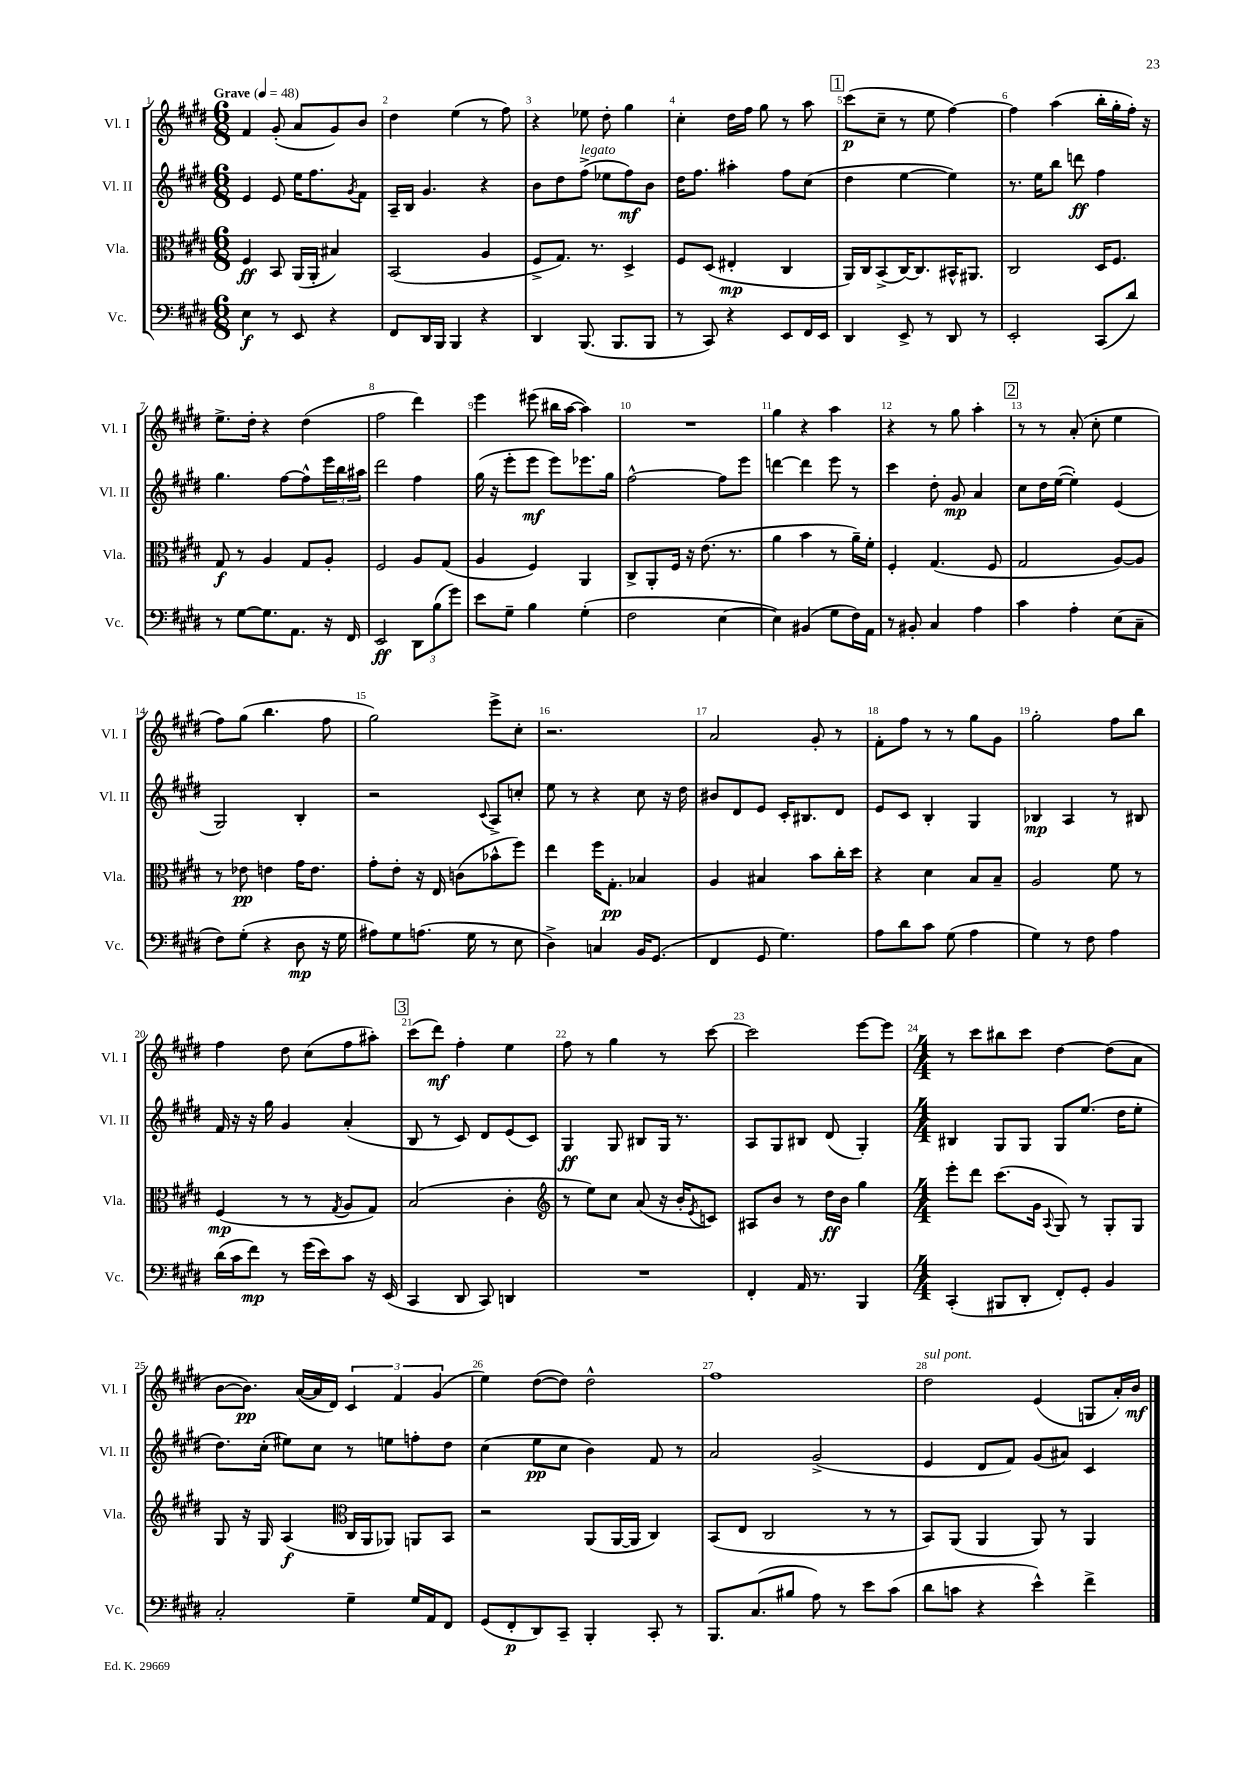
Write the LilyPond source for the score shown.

<<
\new StaffGroup <<
\new Staff = "s0" \with { instrumentName = "Vl. I" shortInstrumentName = "Vl. I" } {
    \clef treble \key e \major \numericTimeSignature \time 6/8 \tempo "Grave" 4 = 48
    fis'4 gis'8-.( a'8 gis'8) b'8 |
    dis''4 e''4( r8 fis''8) |
    r4 ees''8 dis''8-. gis''4 |
    cis''4-. dis''16 fis''16 gis''8 r8 a''8 |
    \mark \markup { \box "1" } cis'''8\p( cis''8-- r8 e''8 fis''4~) |
    fis''4 a''4( b''16-. gis''16-. fis''16-.) r16 |
    e''8.-> dis''16-. r4 dis''4( |
    fis''2 dis'''4) |
    e'''4 eis'''8( bis''16 a''16~ a''4) |
    R2. |
    gis''4 r4 a''4 |
    r4 r8 gis''8 a''4-. |
    \mark \markup { \box "2" } r8 r8 a'8-.( cis''8-. e''4 |
    fis''8) gis''8( b''4. fis''8 |
    gis''2) e'''8-> cis''8-. |
    r2. |
    a'2 gis'8-. r8 |
    fis'8-. fis''8 r8 r8 gis''8 gis'8 |
    gis''2-. fis''8 b''8 |
    fis''4 dis''8 cis''8( fis''8 ais''8-.) |
    \mark \markup { \box "3" } cis'''8( dis'''8\mf) fis''4-. e''4 |
    fis''8 r8 gis''4 r8 cis'''8~ |
    cis'''2 e'''8~ e'''8 |
    \numericTimeSignature \time 4/4 r8 cis'''8 bis''8 cis'''8 dis''4~ dis''8( a'8 |
    b'8~ b'8.\pp) a'16~( a'16 dis'16) \tuplet 3/2 { cis'4 fis'4 gis'4( } |
    e''4) dis''8~( dis''8) dis''2-^ |
    fis''1 |
    dis''2^\markup { \italic "sul pont." } e'4( g8 a'16-.) b'16\mf \bar "|." |
}
\new Staff = "s1" \with { instrumentName = "Vl. II" shortInstrumentName = "Vl. II" } {
    \clef treble \key e \major \numericTimeSignature \time 6/8
    e'4 e'8 e''16 fis''8. \acciaccatura { gis'8 } fis'8 |
    a16-- b16 gis'4. r4 |
    b'8 dis''8 fis''8->^\markup { \italic "legato" }( ees''8 fis''8\mf) b'8 |
    dis''16 fis''8. ais''4-. fis''8 cis''8( |
    \mark \markup { \box "1" } dis''4 e''4~ e''4) |
    r8. e''16 b''8 d'''8\ff fis''4 |
    gis''4. fis''8~ fis''8-^ \tuplet 3/2 { e'''16 b''16 ais''16 } |
    dis'''2 fis''4 |
    gis''16( r16 e'''8-. e'''8\mf e'''8) ees'''8. gis''16 |
    fis''2~-^ fis''8 e'''8 |
    d'''4~ d'''4 e'''8 r8 |
    cis'''4 dis''8-. gis'8\mp a'4 |
    \mark \markup { \box "2" } cis''8 dis''16 e''16~( e''4-.) e'4( |
    gis2) b4-. |
    r2 \appoggiatura { cis'8 } a8-> c''8-. |
    e''8 r8 r4 cis''8 r16 dis''16 |
    bis'8 dis'8 e'8 cis'16-. bis8. dis'8 |
    e'8 cis'8 b4-. gis4 |
    bes4\mp a4 r8 bis8 |
    fis'16 r16 r16 gis''16 gis'4 a'4-.( |
    \mark \markup { \box "3" } b8 r8 cis'8) dis'8 e'8( cis'8) |
    gis4\ff gis8 bis8 gis16 r8. |
    a8 gis8 bis8 dis'8( gis4-.) |
    \numericTimeSignature \time 4/4 bis4 gis8 gis8 gis8 e''8.( dis''16 e''8-. |
    dis''8.) cis''16-.( eis''8) cis''8 r8 e''8 f''8-. dis''8 |
    cis''4( e''8\pp cis''8 b'4) fis'8 r8 |
    a'2 gis'2->( |
    e'4 dis'8 fis'8) gis'8( ais'8) cis'4 \bar "|." |
}
\new Staff = "s2" \with { instrumentName = "Vla." shortInstrumentName = "Vla." } {
    \clef alto \key e \major \numericTimeSignature \time 6/8
    fis4\ff b,8 a,16( a,16-. bis4) |
    b,2( a4 |
    fis8-> gis8.) r8. dis4-> |
    fis8 dis8( eis4-.\mp cis4 |
    \mark \markup { \box "1" } a,16) cis16 b,8->( cis16~) cis8. bis,16-^ ais,8. |
    cis2 dis16 fis8. |
    gis8\f r8 a4 gis8 a8-. |
    fis2 a8 gis8( |
    a4 fis4) a,4 |
    cis8-> a,8-. fis16 r16 e'8.( r8. |
    a'4 b'4 r8 a'16--) fis'16-. |
    fis4-. gis4.( fis8 |
    \mark \markup { \box "2" } gis2 a8~) a8 |
    r8 ees'8\pp e'4 gis'16 e'8. |
    gis'8-. e'8-. r16 e16 c'8( bes'8-^ fis''8) |
    e''4 fis''16 gis8.-.\pp bes4 |
    a4 bis4 b'8 cis''16-. dis''16 |
    r4 dis'4 b8 b8-- |
    a2 fis'8 r8 |
    fis4\mp( r8 r8 \acciaccatura { gis8 } a8 gis8) |
    \mark \markup { \box "3" } b2( cis'4-. |
    \clef treble r8 e''8) cis''8 a'8( r16 b'16-. \acciaccatura { e'8 } c'8) |
    ais8 b'8 r8 dis''16\ff b'16 gis''4 |
    \numericTimeSignature \time 4/4 e'''8-. dis'''8 cis'''8.( gis'16 \appoggiatura { a8 } gis8) r8 gis8-. gis8 |
    gis8 r16 gis16 a4\f( \clef alto cis16 a,16 aes,8) a,8 b,8 |
    r2 a,8( a,16~ a,16 cis4) |
    b,8( e8 cis2 r8 r8 |
    b,8) a,8( a,4 a,8) r8 a,4 \bar "|." |
}
\new Staff = "s3" \with { instrumentName = "Vc." shortInstrumentName = "Vc." } {
    \clef bass \key e \major \numericTimeSignature \time 6/8
    e4\f r8 e,8 r4 |
    fis,8 dis,16 b,,16 b,,4 r4 |
    dis,4 b,,8.( b,,8. b,,8 |
    r8 cis,8) r4 e,8 fis,16 e,16 |
    \mark \markup { \box "1" } dis,4 e,8-> r8 dis,8 r8 |
    e,2-. cis,8( dis'8) |
    r8 gis8~ gis8. a,8. r16 fis,16 |
    e,2\ff \tuplet 3/2 { dis,8 b8( gis'8) } |
    e'8 gis8-- b4 gis4-.( |
    fis2 e4~ |
    e4) bis,4( gis8 fis16) a,16 |
    r8 bis,8-. cis4 a4 |
    \mark \markup { \box "2" } cis'4 a4-. e8( cis8-- |
    fis8) gis8-.( r4 dis8\mp r16 gis16 |
    ais8) gis8 a8.( gis16 r8 e8 |
    dis4->) c4 b,16 gis,8.( |
    fis,4 gis,8 gis4.) |
    a8 dis'8 cis'8 gis8( a4 |
    gis4) r8 fis8 a4 |
    dis'16( cis'16 fis'8\mp) r8 gis'16( e'16) cis'8 r16 e,16( |
    \mark \markup { \box "3" } cis,4 dis,8 cis,8) d,4 |
    R2. |
    fis,4-. a,16 r8. b,,4 |
    \numericTimeSignature \time 4/4 cis,4-.( bis,,8 dis,8-. fis,8-.) gis,8-. b,4 |
    cis2-. gis4-- gis16 a,16 fis,8 |
    gis,8( fis,8-.\p dis,8) cis,8-- b,,4-. cis,8-. r8 |
    b,,8. cis8.( bis8 a8) r8 e'8 cis'8( |
    dis'8 c'8 r4 e'4-^) fis'4-> \bar "|." |
}
>>
>>
\layout { \context { \Score \override BarNumber.break-visibility = ##(#f #t #t) barNumberVisibility = #all-bar-numbers-visible } }
